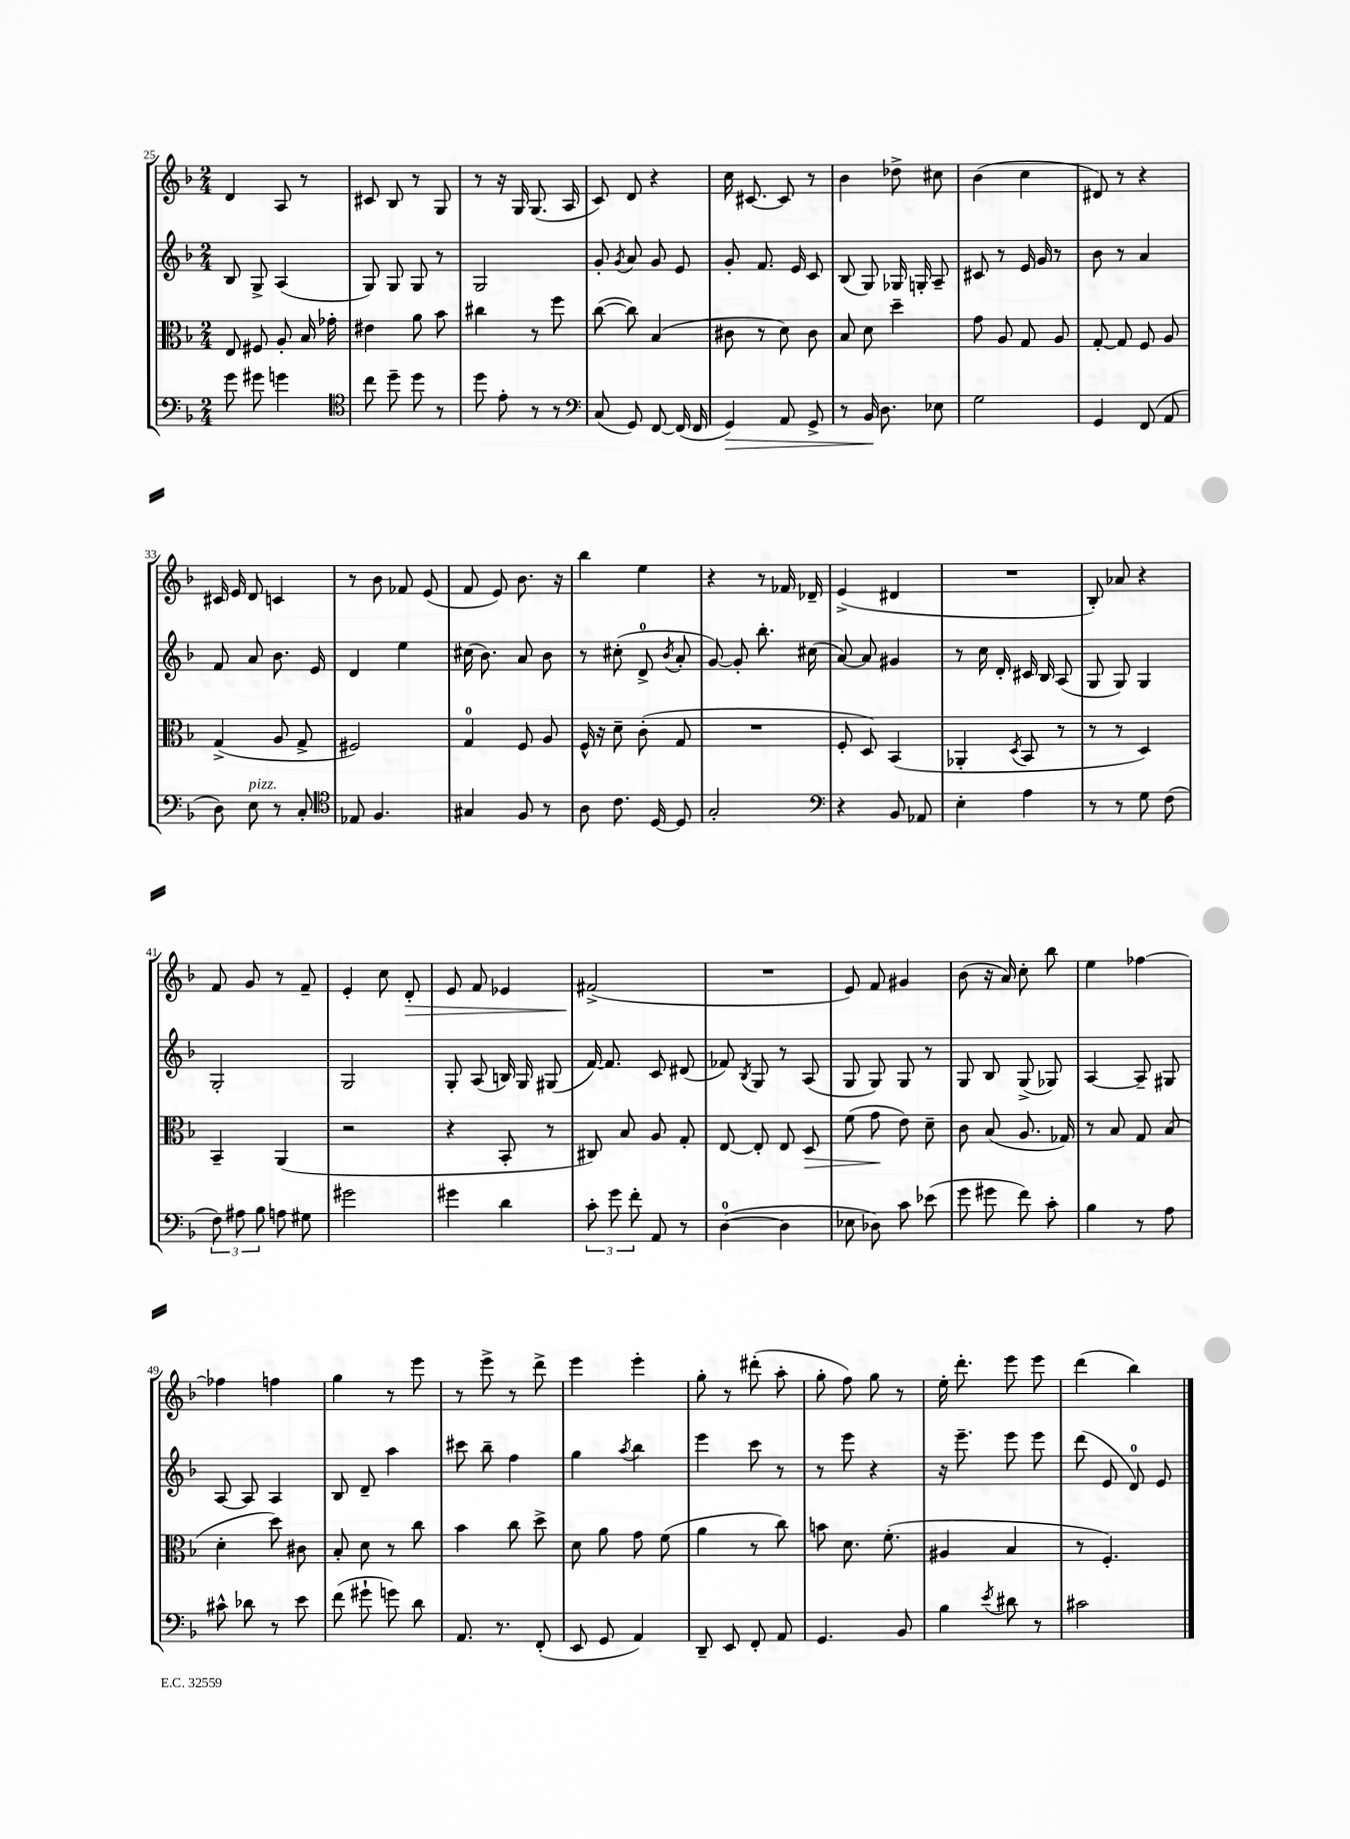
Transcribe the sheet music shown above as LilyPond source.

<<
\new StaffGroup <<
\new Staff = "s0" {
    \clef treble \key f \major \numericTimeSignature \time 2/4
    \autoBeamOff d'4 a8 r8 |
    cis'8 bes8 r8 g8 |
    r8 r16 g16 g8.( a16 |
    c'8) d'8 r4 |
    c''16 cis'8.~ cis'8 r8 |
    bes'4 des''8-> cis''8 |
    bes'4( c''4 |
    dis'8) r8 r4 |
    cis'16 e'16 d'8 c'4 |
    r8 bes'8 fes'8 e'8( |
    f'8 e'8) bes'8. r16 |
    bes''4 e''4 |
    r4 r8 fes'16 des'16-- |
    e'4->( dis'4 |
    R2 |
    bes8-.) aes'8 r4 |
    f'8 g'8 r8 f'8-- |
    e'4-. c''8 d'8-.\> |
    e'8 f'8 ees'4 |
    fis'2->\!( |
    R2 |
    e'8) f'8 gis'4 |
    bes'8( r16 a'16) c''8-. bes''8 |
    e''4 fes''4~ |
    fes''4 f''4 |
    g''4 r8 e'''8 |
    r8 e'''8-> r8 d'''8-> |
    e'''4 e'''4-. |
    g''8-. r8 dis'''8-.( a''8-. |
    g''8-. f''8) g''8 r8 |
    e''16-. d'''8.-. e'''8 e'''8 |
    d'''4( bes''4) \bar "|." |
}
\new Staff = "s1" {
    \clef treble \key f \major \numericTimeSignature \time 2/4
    \autoBeamOff bes8 g8-> a4( |
    g8) g8 g8 r8 |
    g2 |
    g'8-. \acciaccatura { g'8 } a'8 g'8 e'8 |
    g'8-. f'8. e'16 c'8 |
    bes8( g8) ges16 g16-. a8-- |
    cis'8 r8 e'16 g'16 r8 |
    bes'8 r8 a'4 |
    f'8 a'8 bes'8. e'16 |
    d'4 e''4 |
    cis''16( bes'8.) a'8 bes'8 |
    r8 cis''8-.( d'8-0-> \acciaccatura { bes'8 } a'8-. |
    g'8~) g'8-. bes''8.-. cis''16( |
    a'8~) a'8 gis'4 |
    r8 c''16 d'16-. cis'16 bes16 a8( |
    g8 g8) g4 |
    g2-. |
    g2 |
    g8-. a8( b16) g16 gis8( |
    f'16~) f'8. c'8 dis'8( |
    fes'8) \acciaccatura { bes8 } g8 r8 a8( |
    g8 g8) g8 r8 |
    g8 bes8 g8->( ges8) |
    a4~ a8-- gis8 |
    a8~ a8 a4 |
    bes8 d'8-- a''4 |
    cis'''8 bes''8-- f''4 |
    g''4 \acciaccatura { a''8 } bes''4 |
    e'''4 c'''8 r8 |
    r8 e'''8 r4 |
    r16 e'''8.-- e'''8 e'''8 |
    d'''8( e'8 d'8-0) e'8 \bar "|." |
}
\new Staff = "s2" {
    \clef alto \key f \major \numericTimeSignature \time 2/4
    \autoBeamOff e8 fis8 a8-. bes16 ges'16-. |
    eis'4 a'8 bes'8 |
    cis''4 r8 f''8 |
    c''8~( c''8) bes4( |
    cis'8 r8 d'8) cis'8 |
    bes8 d'8 d''4-- |
    g'8 a8 g8 a8 |
    g8~-. g8 f8 a8 |
    g4->( a8 g8-> |
    fis2) |
    g4-0 f8 a8 |
    f16-^ r16 d'8-- c'8-.( g8 |
    R2 |
    f8-. d8) bes,4( |
    aes,4-. \acciaccatura { d8 } bes,8 r8 |
    r8 r8 d4) |
    bes,4-- a,4( |
    r2 |
    r4 bes,8-. r8 |
    cis8) bes8 a8 g8-. |
    e8~ e8-. e8 d8\> |
    f'8( g'8\! e'8) d'8-- |
    c'8 bes8( a8. ges16) |
    r8 bes8 g8 bes8( |
    d'4-. d''8) cis'8 |
    bes8-. d'8 r8 c''8 |
    bes'4 c''8 d''8-> |
    d'8 a'8 g'8 f'8( |
    a'4 r8 c''8) |
    b'8 d'8. f'8.-.( |
    ais4 bes4 |
    r8 f4.-.) \bar "|." |
}
\new Staff = "s3" {
    \clef bass \key f \major \numericTimeSignature \time 2/4
    \autoBeamOff g'8 gis'8 g'4 |
    \clef tenor c''8 d''8-- d''8 r8 |
    d''8 e'8-. r8 r8 |
    \clef bass c8( g,8) f,8~ f,16( f,16 |
    g,4\>) a,8 g,8-> |
    r8 bes,16\! d8. ees8 |
    g2 |
    g,4 f,8( a,8 |
    d8) e8^\markup { \italic "pizz." } r8 c8-. |
    \clef tenor ees8 f4. |
    gis4 f8 r8 |
    a8 c'8. d16~ d8 |
    g2-. |
    \clef bass r4 bes,8 aes,8 |
    e4-. a4 |
    r8 r8 g8 f8( |
    \tuplet 3/2 { f8) ais8 bes8 } a8 gis8 |
    gis'2 |
    gis'4 d'4 |
    \tuplet 3/2 { c'8-. g'8 f'8-. } a,8 r8 |
    d4-0~( d4 |
    ees8 des8) c'8 ees'8( |
    g'8 gis'8 f'8) c'8-. |
    bes4 r8 a8 |
    cis'8-^ des'8 r8 e'8 |
    f'8( gis'8-! g'8) d'8 |
    a,8. r8. f,8-.( |
    e,8 g,8 a,4) |
    d,8-- e,8 f,8-. a,8 |
    g,4. bes,8 |
    bes4 \acciaccatura { e'8 } dis'8 r8 |
    cis'2 \bar "|." |
}
>>
>>
\layout { \context { \Score currentBarNumber = #25 } }
